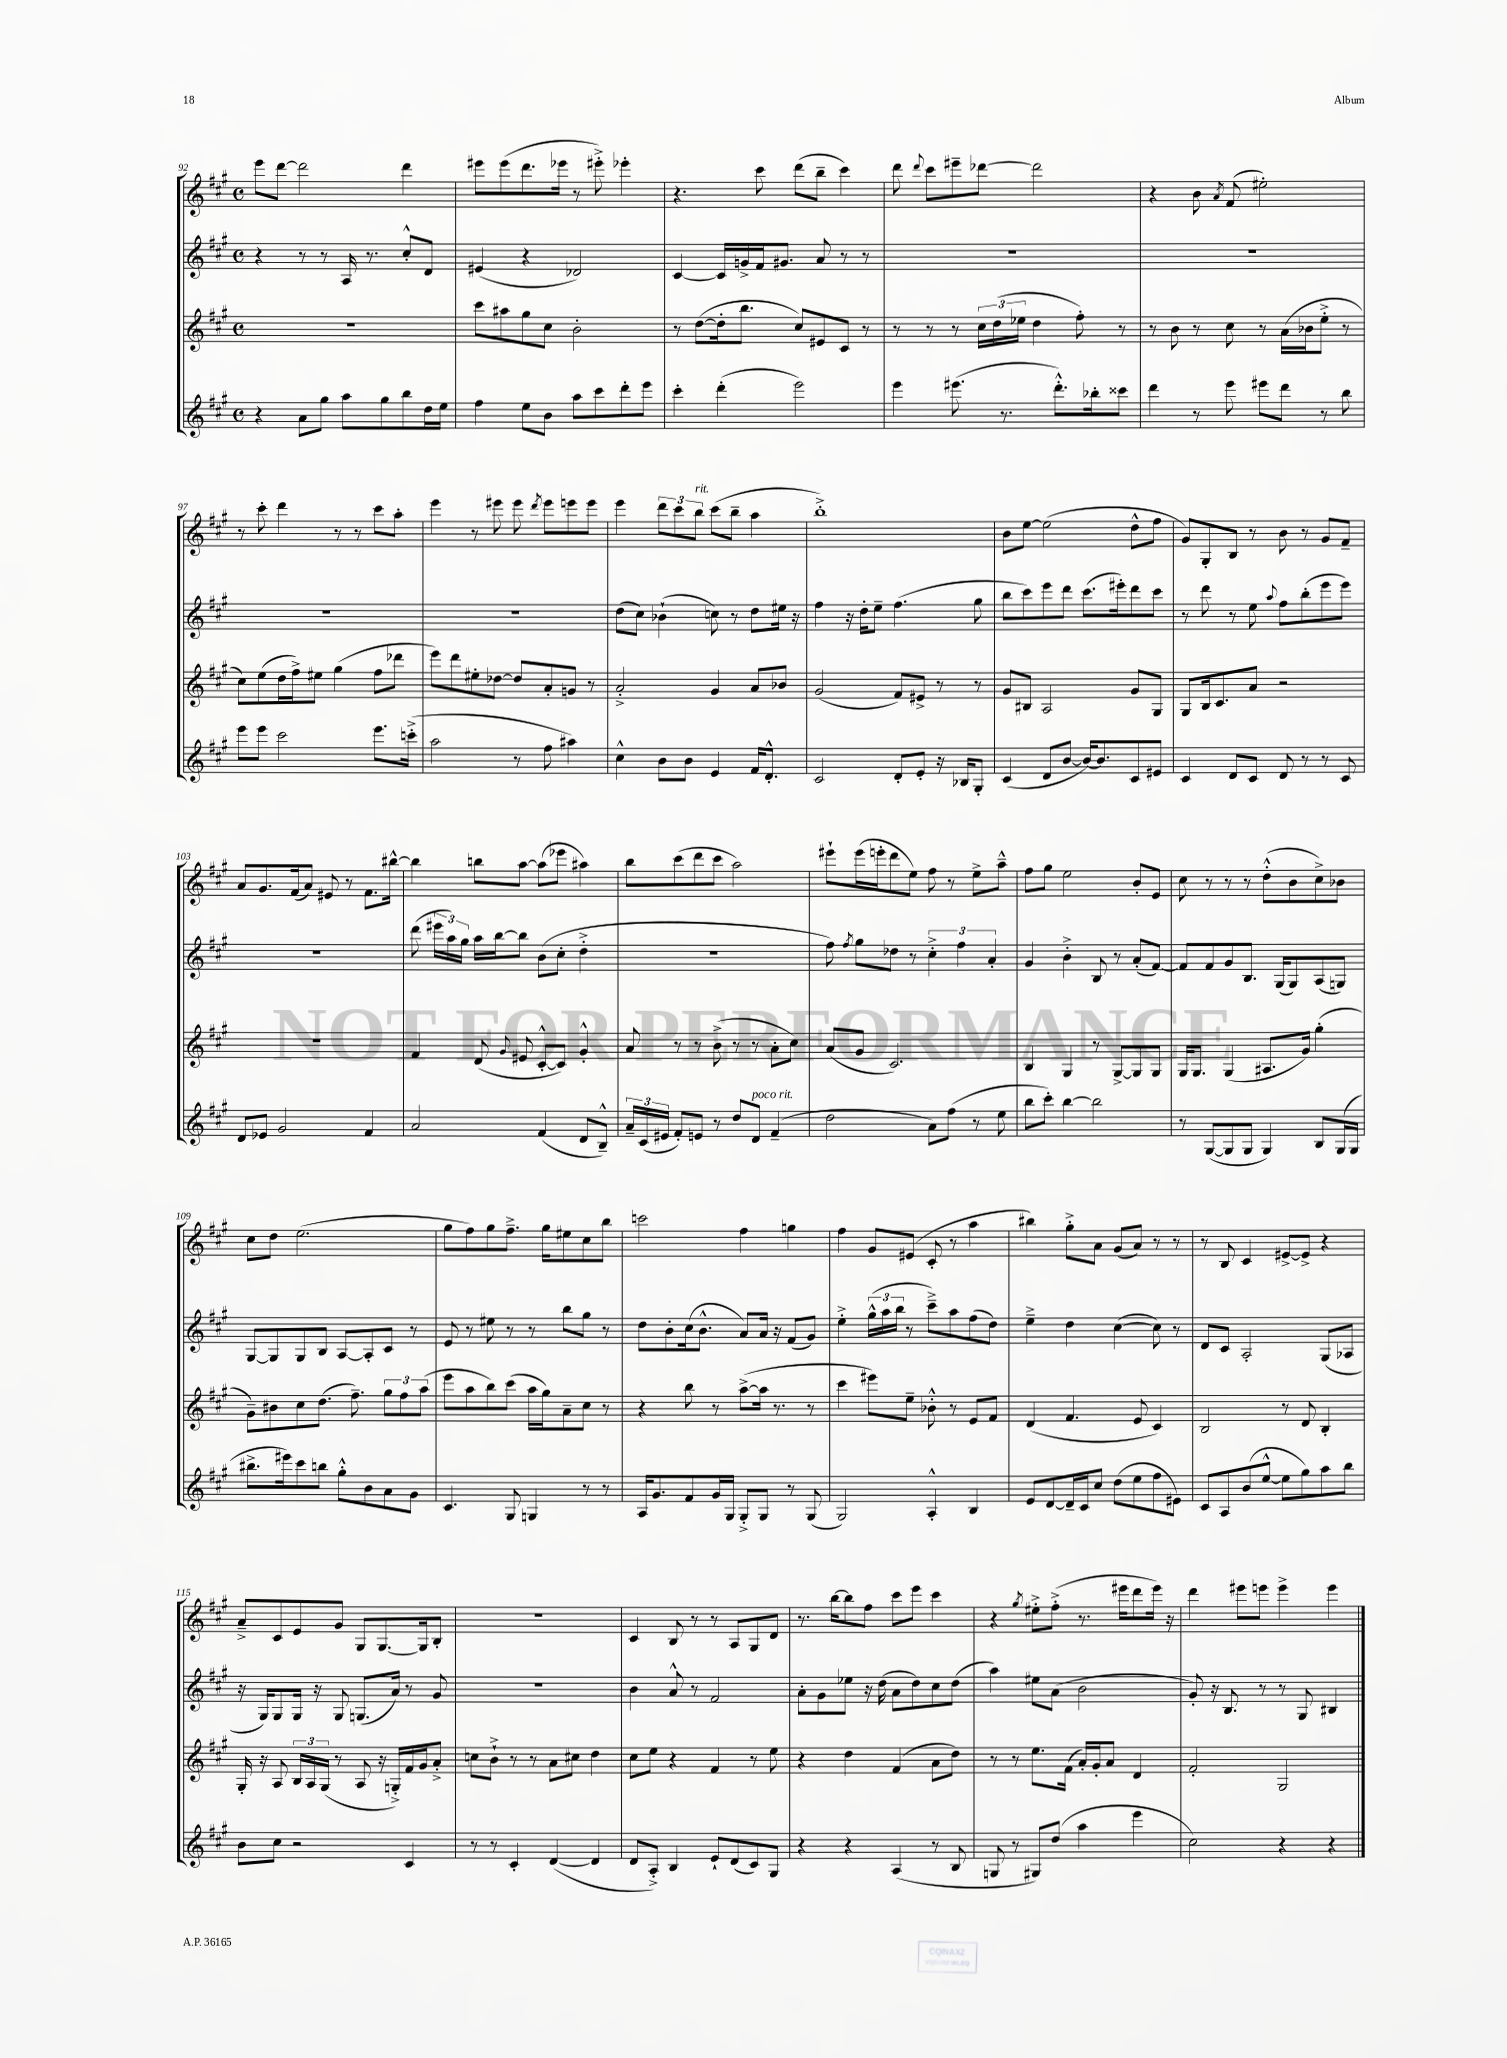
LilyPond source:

<<
\new StaffGroup <<
\new Staff = "s0" {
    \clef treble \key a \major \defaultTimeSignature \time 4/4
    \autoBeamOff e'''8[ d'''8]~ d'''2 d'''4 |
    eis'''8[ eis'''8( d'''8. ees'''16] r8 eis'''8-.->) ees'''4-. |
    r4. cis'''8 d'''8[( b''8]-- cis'''4) |
    d'''8 \appoggiatura { d'''8 } cis'''8[ eis'''8-- des'''8]~ des'''2 |
    r4 b'8 \acciaccatura { a'8 } fis'8( eis''2-.) |
    r8 cis'''8-. d'''4 r8 r8 cis'''8[ a''8]-. |
    e'''4 r8 eis'''8 eis'''8 \acciaccatura { d'''8 } eis'''8[ e'''8 e'''8] |
    e'''4 \tuplet 3/2 { d'''8[ cis'''8 b''8]^\markup { \italic "rit." } } cis'''8[( b''8]-- a''4 |
    b''1-.->) |
    b'8[ e''8]~ e''2( d''8[-^ fis''8] |
    gis'8[) gis8-. b8] r8 b'8 r8 gis'8[ fis'8]-- |
    a'8[ gis'8. fis'16( a'8]) eis'8 r8 fis'8.[ bis''16]~-^ |
    bis''4 b''8[ a''8]~ a''8[( ees'''8] ais''4) |
    b''8[ cis'''8( d'''8 cis'''8] a''2) |
    eis'''8[-! eis'''16( e'''16-. d'''8 e''8]) fis''8 r8 e''8[-> a''8]---^ |
    fis''8[ gis''8] e''2 b'8[-. e'8] |
    cis''8 r8 r8 r8 d''8[-.-^( b'8 cis''8->) bes'8] |
    cis''8[ d''8] e''2.( |
    gis''8[ fis''8) gis''8 fis''8.]---> gis''16[ eis''8 cis''8 b''8] |
    c'''2 fis''4 g''4 |
    fis''4 gis'8[ eis'8]( cis'8-. r8 a''4 |
    bis''4) gis''8[-.-> a'8] gis'8[( a'8]) r8 r8 |
    r8 b8 cis'4 eis'8[~-> eis'8]-> r4 |
    a'8[---> cis'8 e'8 gis'8] gis8[ gis8.~ gis16 b8]-. |
    R1 |
    cis'4 b8 r8 r8 a8[ gis8 d'8] |
    r8. b''16[~ b''8 fis''8] cis'''8[ e'''8] cis'''4 |
    r4 \acciaccatura { gis''8 } eis''8[-.-> fis''8]-.->( r8. eis'''16[ d'''8 eis'''16]) r16 |
    d'''4 eis'''8[ e'''8] e'''4-> e'''4 \bar "|." |
}
\new Staff = "s1" {
    \clef treble \key a \major \defaultTimeSignature \time 4/4
    \autoBeamOff r4 r8 r8 a16 r8. cis''8[-.-^ d'8] |
    eis'4( r4 des'2) |
    cis'4~ cis'16[ g'16-> fis'16 gis'8.] a'8 r8 r8 |
    R1 |
    R1 |
    R1 |
    R1 |
    d''8[( cis''8]) bes'4-!( c''8) r8 d''8[ eis''16] r16 |
    fis''4 r16 d''16[-. e''8]-- fis''4.( gis''8 |
    b''8[ cis'''8) e'''8 d'''8] cis'''8.[( eis'''16-.) d'''8 cis'''8] |
    r8 d'''8 r8 e''8 \appoggiatura { a''8 } fis''8[ b''8-.( e'''8 e'''8]) |
    r1 |
    d'''8( \tuplet 3/2 { eis'''16[ a''16) gis''16] } a''16[ b''16~ b''8] b'8[( cis''8]-. d''4-.-> |
    R1 |
    fis''8) \acciaccatura { fis''8 } gis''8[ des''8] r8 \tuplet 3/2 { cis''4-.-> fis''4 a'4-. } |
    gis'4 b'4-.-> b8 r8 a'8[-.( fis'8]~) |
    fis'8[ fis'8 gis'8 b8.] gis16[( gis8) a8( g8]) |
    gis8[~ gis8 gis8 b8] a8[~ a8-. cis'8] r8 |
    e'8 r8 eis''8 r8 r8 b''8[ gis''8] r8 |
    d''8[ b'8-. cis''16( b'8.]-^ a'8[) a'16] r16 fis'8[( gis'8]) |
    e''4-.-> \tuplet 3/2 { gis''16[-^( a''16 b''16] } r8 cis'''8[--->) a''8 fis''8( d''8]) |
    e''4---> d''4 cis''4~( cis''8) r8 |
    d'8[ cis'8] a2-. gis8[( aes8] |
    r16 gis16[) gis8 gis16] r16 gis8 g8.[( a'16]) r8 gis'8 |
    R1 |
    b'4 a'8-^ r8 fis'2 |
    a'8[-. gis'8 ees''8] r16 d''16( a'8[ d''8) cis''8 d''8]( |
    a''4) eis''8[ a'8]( b'2 |
    gis'8-.) r16 b8. r8 r8 gis8 bis4 \bar "|." |
}
\new Staff = "s2" {
    \clef treble \key a \major \defaultTimeSignature \time 4/4
    \autoBeamOff R1 |
    cis'''8[ ais''8 gis''8 cis''8] b'2-. |
    r8 d''8[~( d''16-. b''8.] cis''8[) eis'8 cis'8] r8 |
    r8 r8 r8 \tuplet 3/2 { cis''16[ d''16( ees''16] } d''4 fis''8-.) r8 |
    r8 b'8 r8 cis''8 r8 a'16[( bes'16 e''8]-.-> r8 |
    cis''8[) e''8( d''16 fis''16->) eis''8] gis''4( fis''8[ des'''8] |
    e'''8[) d'''8 eis''8-. des''8]~ des''8[ a'8-. g'8] r8 |
    a'2-.-> gis'4 a'8[ bes'8] |
    gis'2( fis'8[) eis'8]-> r8 r8 |
    gis'8[ bis8] a2 gis'8[ gis8] |
    gis8[ b16 cis'8. a'8] r2 |
    R1 |
    fis'4 d'8( \appoggiatura { gis'8 } eis'8 cis'8[~-.-^ cis'8]) gis'4-.-^ |
    a'8 r8 r8 b'8->( r8 r8 a'8[-. cis''8]) |
    a'8[( gis'8] cis'2.) |
    b4 gis4 r8 gis8[~-> gis8 gis8] |
    gis16[ gis8.] gis4( ais8.[ gis'16]) gis''4-.( |
    gis'8[--) bis'8 cis''8 d''8.]( fis''8.--) \tuplet 3/2 { gis''8[ fis''8 a''8]( } |
    e'''8[ a''8 b''8) cis'''8]( a''16[ gis''16) a'8-- cis''8] r8 |
    r4 b''8 r8 a''8[~->( a''16] r8. r8 |
    cis'''4 eis'''8[) e''8]-- bes'8-.-^ r8 e'8[ fis'8] |
    d'4( fis'4. e'8 cis'4) |
    b2 r8 d'8 b4-. |
    gis16-. r16 a8 \tuplet 3/2 { b16[ a16 gis16]( } r8 a8 r16 g16[-.->) fis'16 gis'16 a'8]-.-> |
    c''8[ b'8]-!-> r8 r8 a'8[ cis''8] d''4 |
    cis''8[ e''8] r4 fis'4 r8 e''8 |
    r4 d''4 fis'4( a'8[ d''8]) |
    r8 r8 e''8.[ fis'16]( a'16[-.) gis'16-. a'8] d'4 |
    fis'2-. gis2 \bar "|." |
}
\new Staff = "s3" {
    \clef treble \key a \major \defaultTimeSignature \time 4/4
    \autoBeamOff r4 a'8[ gis''8] a''8[ gis''8 b''8 d''16 e''16] |
    fis''4 e''8[ b'8] a''8[ cis'''8 d'''8-. e'''8] |
    cis'''4-. d'''4-.( e'''2) |
    e'''4 eis'''8.( r8. d'''8.[-.-^) bes''16-. cisis'''8] |
    d'''4 r8 e'''8 eis'''8[ d'''8] r8 b''8 |
    e'''8[ e'''8] cis'''2 e'''8.[ c'''16]-.->( |
    a''2 r8 fis''8 ais''4) |
    cis''4-^ b'8[ b'8] e'4 fis'16[ d'8.]-.-^ |
    cis'2 d'8[-. e'8]-. r16 bes16[ gis8]-. |
    cis'4( d'8[ b'8]~ b'16[~) b'8. cis'8 eis'8] |
    cis'4 d'8[ cis'8] d'8 r8 r8 cis'8 |
    d'8[ ees'8] gis'2 fis'4 |
    a'2 fis'4( d'8[ b8]---^) |
    \tuplet 3/2 { a'16[-- cis'16( eis'16] } fis'8[-.) e'8] r8 d''8[ d'8]^\markup { \italic "poco rit." } fis'4--( |
    d''2 a'8[) fis''8]( r8 e''8 |
    b''8[ cis'''8]-.) b''4~ b''2 |
    r8 gis8[~( gis8 gis8] gis4) b8[ gis16( gis16] |
    bis''8.[-> eis'''16) cis'''8 b''8] gis''8[-.-^ b'8 a'8 gis'8] |
    cis'4. gis8 g4 r8 r8 |
    a16[ gis'8. fis'8 gis'16 gis16] gis8[-.-> gis8] r8 gis8( |
    gis2) a4-.-^ b4 |
    e'8[ d'8~ d'16-- cis'16 cis''8] d''8[( e''8 fis''8 eis'8]) |
    cis'8[ a8 b'8( e''8]~-^ e''8[ gis''8) a''8 b''8] |
    b'8[ cis''8] r2 cis'4 |
    r8 r8 cis'4-. d'4~( d'4 |
    d'8[ a8]-.->) b4 e'8[-! d'8( cis'8) gis8] |
    r4 r4 a4( r8 b8 |
    g8 r8 gis8[) d''8]( a''4 e'''4 |
    cis''2) r4 r4 \bar "|." |
}
>>
>>
\layout { \context { \Score currentBarNumber = #92 } }
